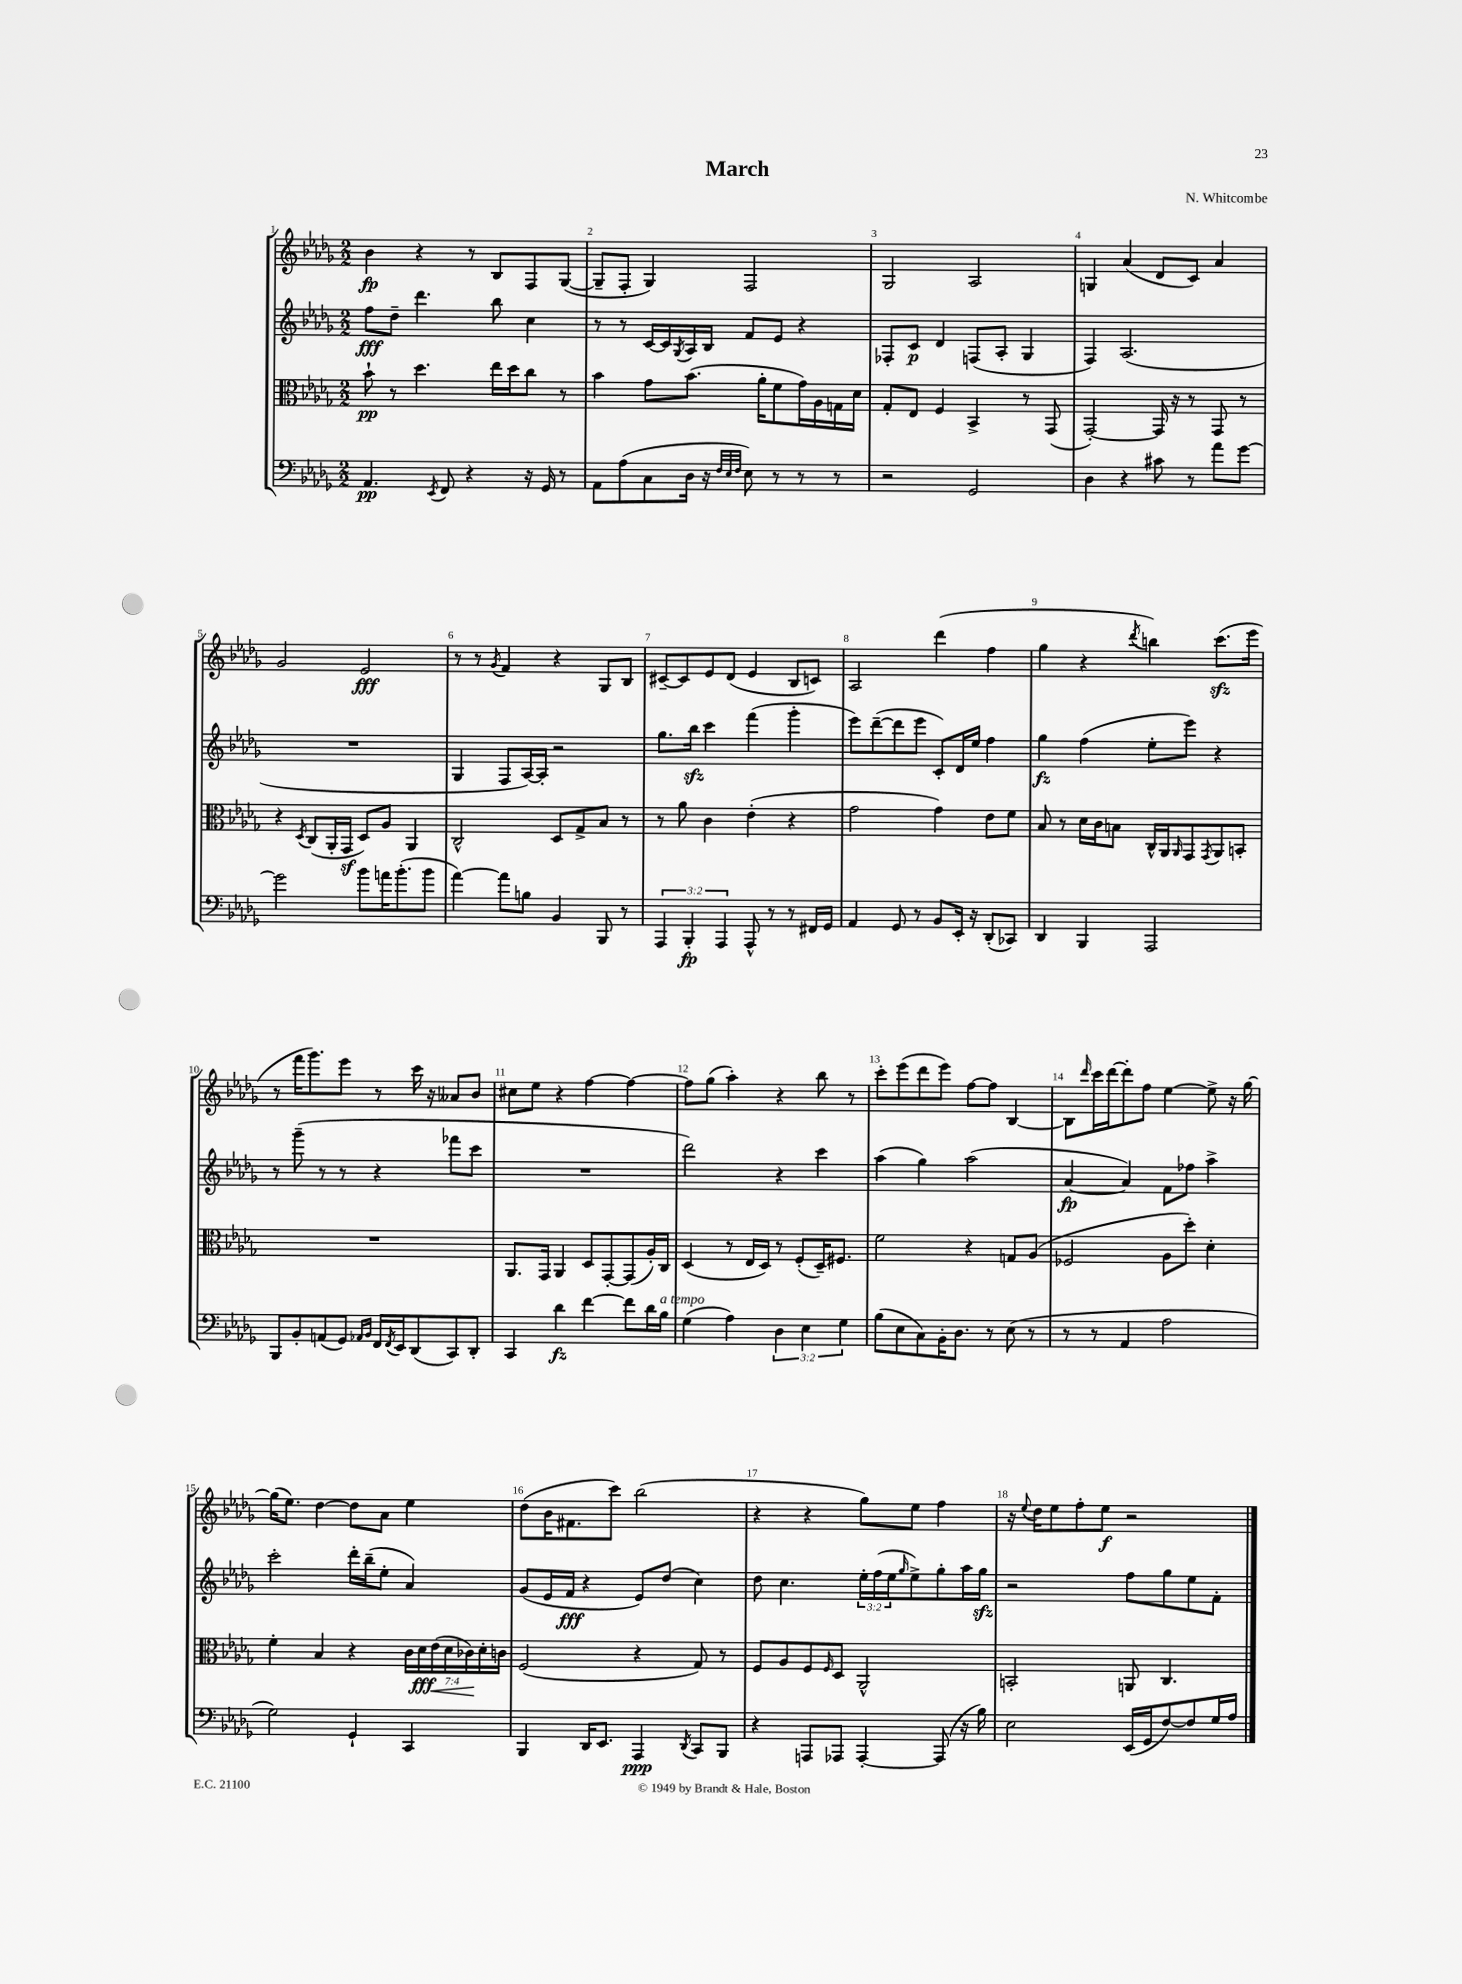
\header { title = "March" composer = "N. Whitcombe" }
<<
\new StaffGroup <<
\new Staff = "s0" {
    \clef treble \key des \major \numericTimeSignature \time 2/2
    bes'4\fp r4 r8 bes8 f8 ges8~( |
    ges8-- f8-. ges4) f2 |
    ges2 aes2 |
    g4 aes'4( des'8 c'8) aes'4 |
    ges'2 ees'2\fff |
    r8 r8 \acciaccatura { ges'8 } f'4 r4 ges8 bes8 |
    cis'8~-- cis'8 ees'8 des'8( ees'4 bes8 c'8) |
    aes2 des'''4( f''4 |
    ges''4 r4 \acciaccatura { des'''8 } b''4) c'''8.\sfz( ees'''16 |
    r8 f'''16 ges'''8.) ees'''8 r8 c'''16 r16 aeses'8 bes'8 |
    cis''8 ees''8 r4 f''4~ f''4~ |
    f''8 ges''8( aes''4-.) r4 bes''8 r8 |
    c'''8-. ees'''8( des'''8 ees'''8) f''8~ f''8 bes4~ |
    bes8 \grace { des'''16 } c'''16 des'''16~ des'''8-. f''8 ees''4~ ees''8-> r16 ges''16~ |
    ges''16( ees''8.) des''4~ des''8 aes'8 ees''4 |
    des''8( bes'16 fis'8. c'''8) bes''2( |
    r4 r4 ges''8) ees''8 f''4 |
    r16 \appoggiatura { ees''8 } des''16 ees''8 f''8-. ees''8\f r2 \bar "|." |
}
\new Staff = "s1" {
    \clef treble \key des \major \numericTimeSignature \time 2/2 \override Staff.TupletNumber.text = #tuplet-number::calc-fraction-text
    f''8\fff des''8-- des'''4. bes''8 c''4 |
    r8 r8 c'16~ c'16 \acciaccatura { ges8 } aes16 bes16 f'8 ees'8 r4 |
    fes8-. c'8\p des'4 f8( aes8-. ges4 |
    f4) aes2.( |
    R1 |
    ges4 f8 aes16~) aes16-. r2 |
    ges''8. bes''16\sfz c'''4 f'''4( ges'''4-. |
    ees'''8) des'''8~--( des'''8 ees'''8 c'8-.) des'16 ees''16 f''4 |
    ges''4\fz f''4( ees''8-. ees'''8) r4 |
    r8 ges'''8--( r8 r8 r4 fes'''8 c'''8 |
    R1 |
    des'''2) r4 c'''4 |
    aes''4( ges''4) aes''2( |
    aes'4~\fp aes'4) f'8 fes''8 aes''4-> |
    c'''2-. des'''16-. bes''16--( ees''8-. aes'4) |
    ges'8( ees'16 f'16\fff r4 ees'8) des''8( c''4) |
    des''8 c''4. \tuplet 3/2 { ees''16-. f''16( ees''16 } \grace { ges''16 } ees''8->) ges''8-. aes''16 ges''16\sfz |
    r2 f''8 ges''8 ees''8 f'8-. \bar "|." |
}
\new Staff = "s2" {
    \clef alto \key des \major \numericTimeSignature \time 2/2 \override Staff.TupletNumber.text = #tuplet-number::calc-fraction-text
    bes'8-!\pp r8 des''4. ees''16 des''16 c''8 r8 |
    bes'4 ges'8 bes'8.( aes'16-. f'8 ges'16) aes16 g16 des'16 |
    ges8-. ees8 f4 bes,4-> r8 ges,8( |
    ges,2~-.) ges,16 r16 r8 ges,8 r8 |
    r4 \acciaccatura { des8 } c8( aes,16-. ges,16\sf des8) aes8 aes,4 |
    c2-^ des8 ges8-> bes8 r8 |
    r8 aes'8 c'4 ees'4-.( r4 |
    ges'2 ges'4) ees'8 f'8 |
    bes8 r8 des'16 c'16 b8 c16-^ aes,16 \grace { aes,16 } ges,8 \acciaccatura { ges,8 } aes,8 b,8-. |
    R1 |
    aes,8. ges,16 aes,4 des8 ges,8~-. ges,8( aes16-.) c16 |
    des4( r8 ees16 des16) r8 f8-.( des16--) fis8. |
    f'2 r4 g8 aes8( |
    fes2 aes8 des''8-.) des'4-. |
    f'4-. bes4 r4 \tuplet 7/4 { c'16 des'16\fff ees'16\<( des'16 ces'16\!) des'16-. c'16 } |
    f2( r4 ges8) r8 |
    f8 aes8 f8 \grace { f16 } des8 aes,2-^ |
    b,2-. a,8 c4. \bar "|." |
}
\new Staff = "s3" {
    \clef bass \key des \major \numericTimeSignature \time 2/2 \override Staff.TupletNumber.text = #tuplet-number::calc-fraction-text
    aes,4.\pp \acciaccatura { ees,8 } f,8 r4 r16 ges,16 r8 |
    aes,8 aes8( c8 des16 r16 \grace { f32 ees32 f32 } ees8) r8 r8 r8 |
    r2 ges,2 |
    des4 r4 cis'8 r8 aes'8 ges'8~ |
    ges'2 bes'8 a'16 bes'8.-.( bes'8 |
    aes'4~) aes'8 b8 bes,4 bes,,8 r8 |
    \tuplet 3/2 { aes,,4 bes,,4-.\fp aes,,4 } aes,,8-^ r8 r8 fis,16 ges,16 |
    aes,4 ges,8 r8 bes,8 ees,16-. r16 des,8-.( ces,8) |
    des,4 bes,,4 aes,,2 |
    bes,,8 bes,8-. a,8( ges,8) \grace { aes,16 bes,16 } f,16 \acciaccatura { f,8 } ees,16 des,8( c,8) des,8-. |
    c,4 des'4\fz f'4~ f'8 des'16 bes16^\markup { \italic "a tempo" } |
    ges4( aes4) \tuplet 3/2 { des4 ees4 ges4 } |
    bes8( ees8 c8) bes,16-. des8. r8 ees8( r8 |
    r8 r8 aes,4 aes2 |
    ges2) ges,4-! c,4 |
    bes,,4 des,16 ees,8. aes,,4\ppp \acciaccatura { des,8 } c,8 bes,,8 |
    r4 a,,8 aes,,8 aes,,4~-. aes,,8( r16 bes16) |
    ees2 ees,16( ges,16 f8~) f8 ges16 aes16 \bar "|." |
}
>>
>>
\layout { \context { \Score \override BarNumber.break-visibility = ##(#f #t #t) barNumberVisibility = #all-bar-numbers-visible } }
